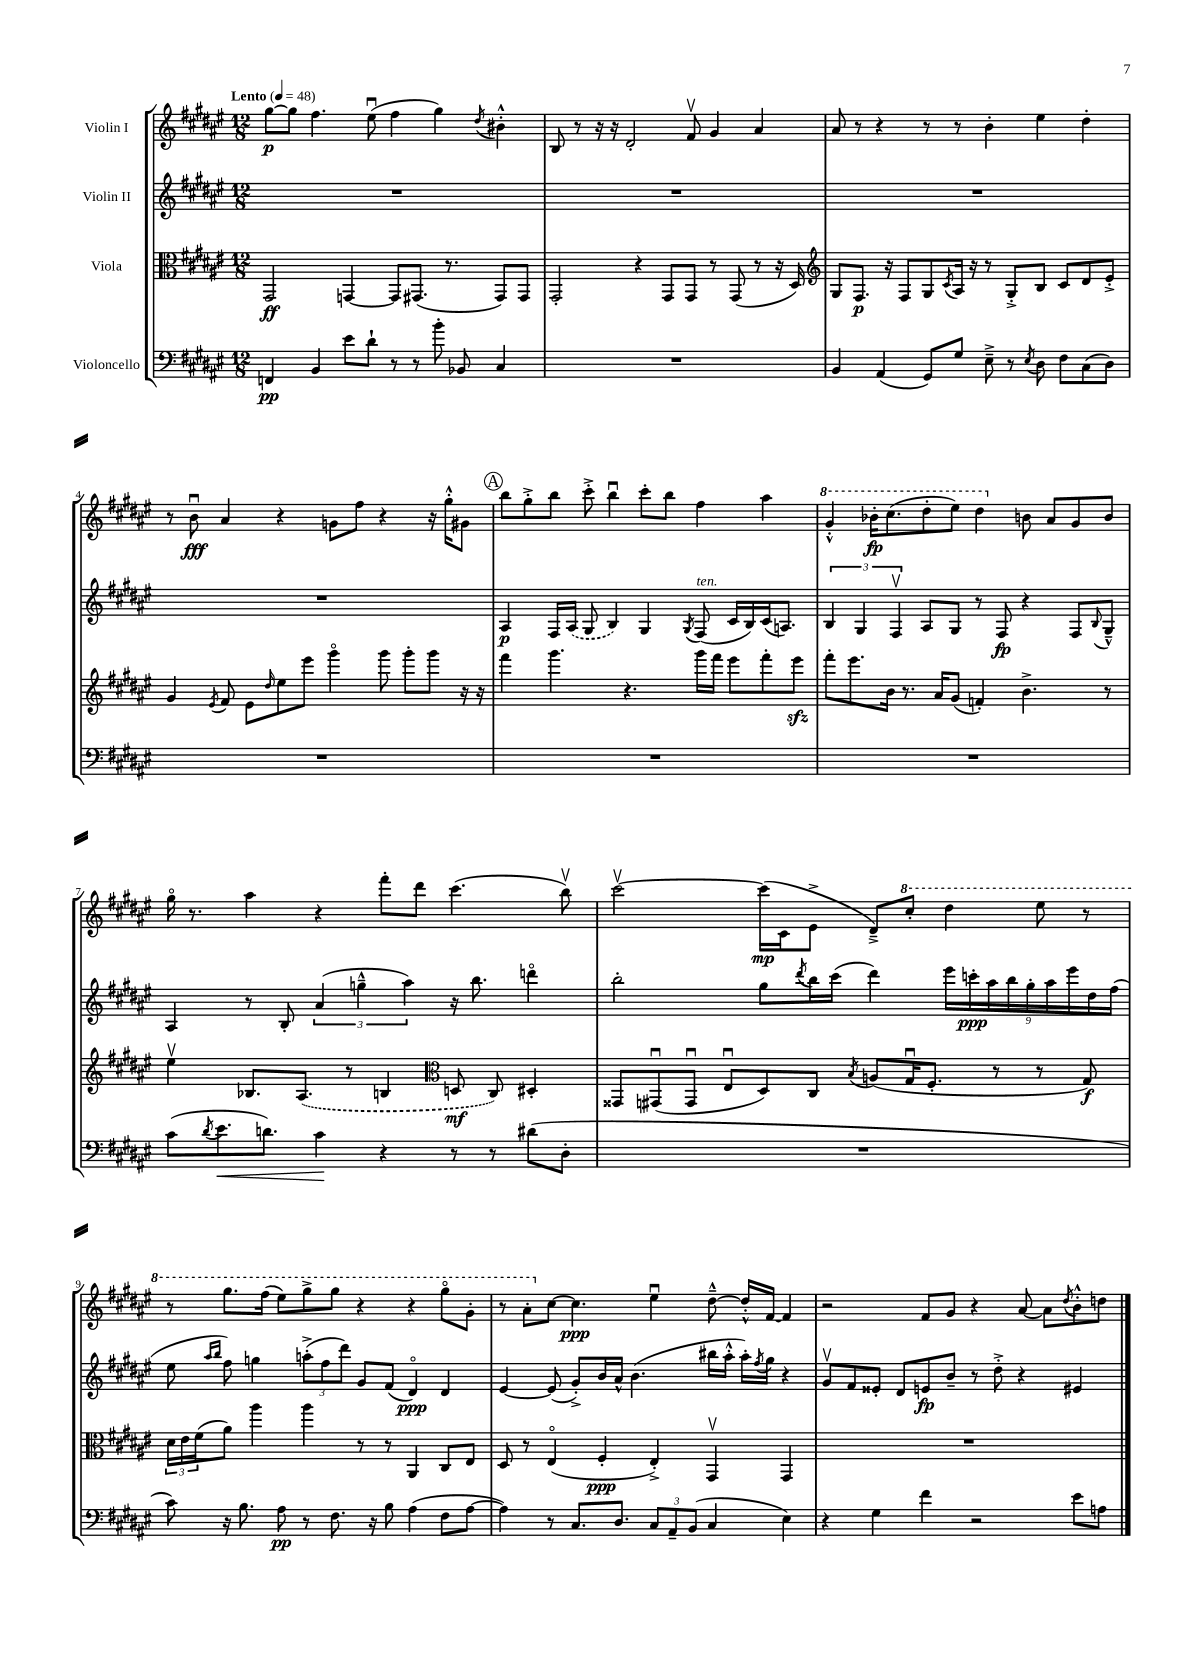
<<
\new StaffGroup <<
\new Staff = "s0" \with { instrumentName = "Violin I" } {
    \clef treble \key fis \major \numericTimeSignature \time 12/8 \tempo "Lento" 4 = 48
    gis''8~\p gis''8 fis''4. eis''8\downbow( fis''4 gis''4) \acciaccatura { dis''8 } bis'4-.-^ |
    b8 r8 r16 r16 dis'2-. fis'8\upbow gis'4 ais'4 |
    ais'8 r8 r4 r8 r8 b'4-. eis''4 dis''4-. |
    r8 b'8\downbow\fff ais'4 r4 g'8 fis''8 r4 r16 gis''16-.-^ gis'8 |
    \mark \markup { \circle "A" } b''8 gis''8-.-> b''8 cis'''8-.-> b''4\downbow cis'''8-. b''8 fis''4 ais''4 |
    \ottava #1 gis''4-.-^ bes''16-.\fp cis'''8.( dis'''8-. eis'''8) dis'''4 \ottava #0 b'!8 ais'8 gis'8 b'8 |
    gis''16\flageolet r8. ais''4 r4 fis'''8-. dis'''8 cis'''4.( b''8\upbow) |
    cis'''2~\upbow cis'''16\mp( cis'16 eis'8-> dis'8--->) \ottava #1 cis'''8-. dis'''4 eis'''8 r8 |
    r8 gis'''8. fis'''16( eis'''8) gis'''8-> gis'''8 r4 r4 gis'''8\flageolet gis''8-. |
    r8 ais''8-. \ottava #0 cis''8~ cis''4.\ppp eis''4\downbow dis''8~---^ dis''16-.-^ fis'16~ fis'4 |
    r2 fis'8 gis'8 r4 ais'8~ ais'8 \acciaccatura { dis''8 } b'8-.-^ d''8 \bar "|." |
}
\new Staff = "s1" \with { instrumentName = "Violin II" } {
    \clef treble \key fis \major \numericTimeSignature \time 12/8
    R1. |
    R1. |
    R1. |
    R1. |
    \mark \markup { \circle "A" } ais4\p fis16 \once \slurDashed ais16( gis8 b4) gis4 \acciaccatura { gis8 } fis8^\markup { \italic "ten." }( cis'16 b16) cis'16( a8.) |
    \tuplet 3/2 { b4 gis4 fis4\upbow } ais8 gis8 r8 fis8\fp r4 fis8 \appoggiatura { b8 } gis8---^ |
    ais4 r8 b8-. \tuplet 3/2 { ais'4( g''4---^ ais''4) } r16 b''8. d'''4\flageolet |
    b''2-. gis''8 \acciaccatura { dis'''8 } b''16 cis'''16( dis'''4) \tuplet 9/8 { eis'''16 c'''16-.\ppp ais''16 b''16 gis''16-. ais''16 eis'''16 dis''16 fis''16( } |
    eis''8 \grace { ais''16 b''16 } fis''8) g''4 \tuplet 3/2 { a''8-.->( fis''8 dis'''8) } gis'8 fis'8( dis'4\flageolet\ppp) dis'4 |
    eis'4~ eis'8( gis'8-.->) b'16 ais'16-^ b'4.( bis''16 ais''16-.-^ ais''16-.) \acciaccatura { fis''8 } gis''16 r4 |
    gis'8\upbow fis'8 eisis'8-. dis'8 e'8\fp b'8-- r8 dis''8-.-> r4 eis'4 \bar "|." |
}
\new Staff = "s2" \with { instrumentName = "Viola" } {
    \clef alto \key fis \major \numericTimeSignature \time 12/8
    gis,2\ff g,4~ g,8 gis,8.( r8. gis,8) gis,8 |
    gis,2-. r4 gis,8 gis,8 r8 gis,8( r8 r16 dis16) |
    \clef treble gis8 fis8.\p r16 fis8 gis8 \acciaccatura { cis'8 } ais16 r16 r8 gis8-.-> b8 cis'8 dis'8 eis'8-.-> |
    gis'4 \acciaccatura { eis'8 } fis'8 eis'8 \grace { dis''16 } eis''8 eis'''8 gis'''4\flageolet gis'''8 gis'''8-. gis'''8 r16 r16 |
    \mark \markup { \circle "A" } fis'''4 gis'''4. r4. gis'''16 fis'''16 eis'''8 fis'''8-. eis'''8\sfz |
    fis'''8-. eis'''8. b'16 r8. ais'16 gis'8( f'4-.) b'4.-> r8 |
    eis''4\upbow bes8. \once \slurDashed ais8.( r8 b4 \clef alto d8\mf cis8) dis4-. |
    gisis,8 gis,8\downbow( gis,8\downbow eis8\downbow dis8) cis8 \acciaccatura { b8 } a8( gis16\downbow fis8.-. r8 r8 gis8\f) |
    \tuplet 3/2 { dis'16 eis'16 fis'16( } ais'8) ais''4 ais''4 r8 r8 ais,4 cis8 eis8 |
    dis8 r8 eis4\flageolet( fis4-.\ppp eis4-.->) gis,4\upbow gis,4 |
    R1. \bar "|." |
}
\new Staff = "s3" \with { instrumentName = "Violoncello" } {
    \clef bass \key fis \major \numericTimeSignature \time 12/8
    f,4\pp b,4 eis'8 dis'8-! r8 r8 b'8-. bes,8 cis4 |
    R1. |
    b,4 ais,4( gis,8) gis8 eis8---> r8 \acciaccatura { eis8 } dis8 fis8 cis8( dis8) |
    R1. |
    \mark \markup { \circle "A" } R1. |
    R1. |
    cis'8( \acciaccatura { dis'8 } eis'8.\< d'8.) cis'4\! r4 r8 r8 dis'8( dis8-. |
    R1. |
    cis'8) r16 b8. ais8\pp r8 fis8. r16 b8 ais4( fis8 ais8~ |
    ais4) r8 cis8. dis8. \tuplet 3/2 { cis8 ais,8-- b,8( } cis4 eis4) |
    r4 gis4 fis'4 r2 eis'8 a8 \bar "|." |
}
>>
>>
